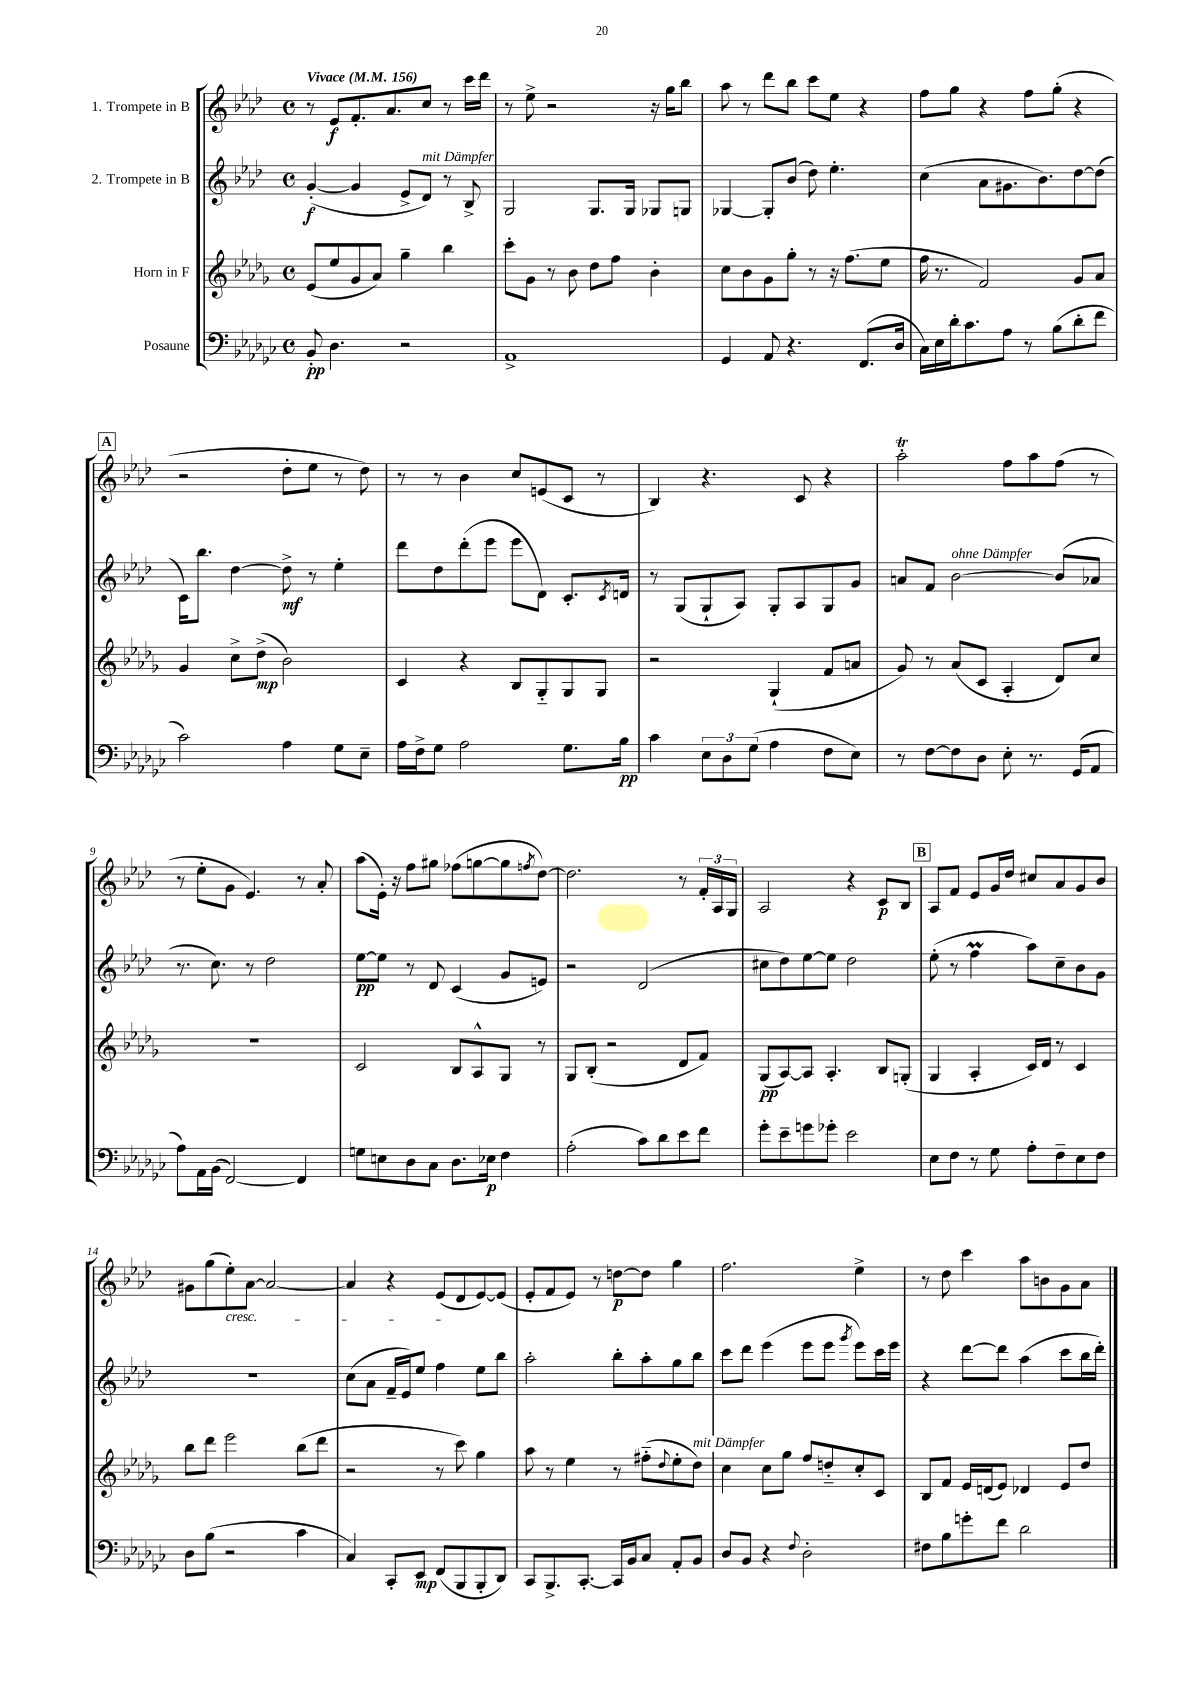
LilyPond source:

<<
\new StaffGroup <<
\new Staff = "s0" \with { instrumentName = "1. Trompete in B" } {
    \clef treble \key aes \major \defaultTimeSignature \time 4/4 \tempo "Vivace" 4 = 156
    r8 ees'8\f f'8.-. aes'8. c''8 r8 c'''16 des'''16 |
    r8 ees''8-> r2 r16 g''16 bes''8 |
    aes''8 r8 des'''8 bes''8 c'''8 ees''8 r4 |
    f''8 g''8 r4 f''8 g''8-.( r4 |
    \mark \markup { \box "A" } r2 des''8-. ees''8 r8 des''8) |
    r8 r8 bes'4 c''8 e'8( c'8 r8 |
    bes4) r4. c'8 r4 |
    aes''2-.\trill f''8 aes''8 f''8( r8 |
    r8 ees''8-. g'8 ees'4.) r8 aes'8-. |
    aes''8( ees'16-.) r16 f''8 gis''8 fes''8( g''8~ g''8 \acciaccatura { f''8 } des''8~) |
    des''2. r8 \tuplet 3/2 { f'16-. aes16 g16 } |
    aes2 r4 c'8\p bes8 |
    \mark \markup { \box "B" } aes8 f'8 ees'8 g'16 des''16 cis''8 aes'8 g'8 bes'8 |
    gis'8 g''8( ees''8-.\cresc) aes'8~ aes'2~ |
    aes'4 r4 ees'8( des'8\! ees'8~) ees'8( |
    ees'8-. f'8 ees'8) r8 d''8~\p d''8 g''4 |
    f''2. ees''4-> |
    r8 des''8 c'''4 aes''8 b'8 g'8 aes'8 \bar "|." |
}
\new Staff = "s1" \with { instrumentName = "2. Trompete in B" } {
    \clef treble \key aes \major \defaultTimeSignature \time 4/4
    g'4~-.\f( g'4 ees'8-> des'8^\markup { \italic "mit Dämpfer" }) r8 bes8-> |
    g2 g8. g16 ges8 g8 |
    ges4~ ges8-. bes'8( des''8) ees''4.-. |
    c''4( aes'8 gis'8. bes'8.) des''8~ des''8( |
    \mark \markup { \box "A" } c'16) bes''8. des''4~ des''8->\mf r8 ees''4-. |
    des'''8 des''8 des'''8-.( ees'''8 ees'''8 des'8) c'8.-. \acciaccatura { c'8 } d'16 |
    r8 g8( g8-! aes8) g8-. aes8 g8 g'8 |
    a'8 f'8 bes'2~^\markup { \italic "ohne Dämpfer" } bes'8( aes'8 |
    r8. c''8.) r8 des''2 |
    ees''8~\pp ees''8 r8 des'8 c'4( g'8 e'8) |
    r2 des'2( |
    cis''8 des''8) ees''8~ ees''8 des''2 |
    \mark \markup { \box "B" } ees''8-.( r8 f''4\prall aes''8) c''8-- bes'8 g'8 |
    R1 |
    c''8( aes'8 f'16-- ees'16) ees''8 f''4 ees''8 bes''8 |
    aes''2-. bes''8-. aes''8-. g''8 bes''8 |
    c'''8 des'''8 ees'''4( ees'''8 ees'''8 \acciaccatura { g'''8 } ees'''8) c'''16 ees'''16 |
    r4 des'''8~ des'''8 aes''4( c'''8 bes''16 des'''16-.) \bar "|." |
}
\new Staff = "s2" \with { instrumentName = "Horn in F" } {
    \clef treble \key des \major \defaultTimeSignature \time 4/4
    ees'8( ees''8 ges'8 aes'8) ges''4-- bes''4 |
    c'''8-. ges'8 r8 bes'8 des''8 f''8 bes'4-. |
    c''8 bes'8 ges'8 ges''8-. r8 r16 f''8.( ees''8 |
    f''16 r8. f'2) ges'8 aes'8 |
    \mark \markup { \box "A" } ges'4 c''8-> des''8->\mp( bes'2) |
    c'4 r4 bes8 ges8-_ ges8 ges8 |
    r2 ges4-!( f'8 a'8 |
    ges'8) r8 aes'8( c'8 aes4-. des'8) c''8 |
    r1 |
    c'2 bes8 aes8-^ ges8 r8 |
    ges8 bes8-.( r2 des'8 f'8) |
    ges8\pp( aes8~) aes8 aes4.-. bes8 g8-.( |
    \mark \markup { \box "B" } ges4 aes4-. c'16) des'16 r8 c'4 |
    bes''8 des'''8 ees'''2 bes''8( des'''8 |
    r2 r8 c'''8) ges''4 |
    aes''8 r8 ees''4 r8 fis''8-_( \appoggiatura { des''8 } ees''8-. des''8^\markup { \italic "mit Dämpfer" }) |
    c''4 c''8 ges''8 f''8 d''8-_ c''8-. c'8 |
    bes8 f'8 ees'16 d'16( ees'8) des'4 ees'8 des''8 \bar "|." |
}
\new Staff = "s3" \with { instrumentName = "Posaune" } {
    \clef bass \key ges \major \defaultTimeSignature \time 4/4
    bes,8-.\pp des4. r2 |
    aes,1-> |
    ges,4 aes,8 r4. f,8.( des16 |
    ces16) ees16 des'16-. ces'8. aes8 r8 bes8( des'8-. f'8 |
    \mark \markup { \box "A" } ces'2) aes4 ges8 ees8-- |
    aes16 f16-> ges8 aes2 ges8. bes16\pp |
    ces'4 \tuplet 3/2 { ees8 des8 ges8( } aes4 f8 ees8) |
    r8 f8~ f8 des8 ees8-. r8. ges,16( aes,8 |
    aes8) aes,16 bes,16( f,2~) f,4 |
    g8 e8 des8 ces8 des8. ees16\p f4 |
    aes2-.( ces'8) des'8 ees'8 f'8 |
    ges'8-. ees'8-- g'8 ges'8-. ees'2 |
    \mark \markup { \box "B" } ees8 f8 r8 ges8 aes8-. f8-- ees8 f8 |
    des8 bes8( r2 ces'4 |
    ces4) ces,8-. ees,8\mp f,8( bes,,8 bes,,8-. des,8) |
    ces,8 bes,,8.-> ces,8.~-. ces,16 bes,16 ces8 aes,8-. bes,8 |
    des8 bes,8 r4 \appoggiatura { f8 } des2-. |
    fis8 bes8 g'8-. f'8 des'2 \bar "|." |
}
>>
>>
